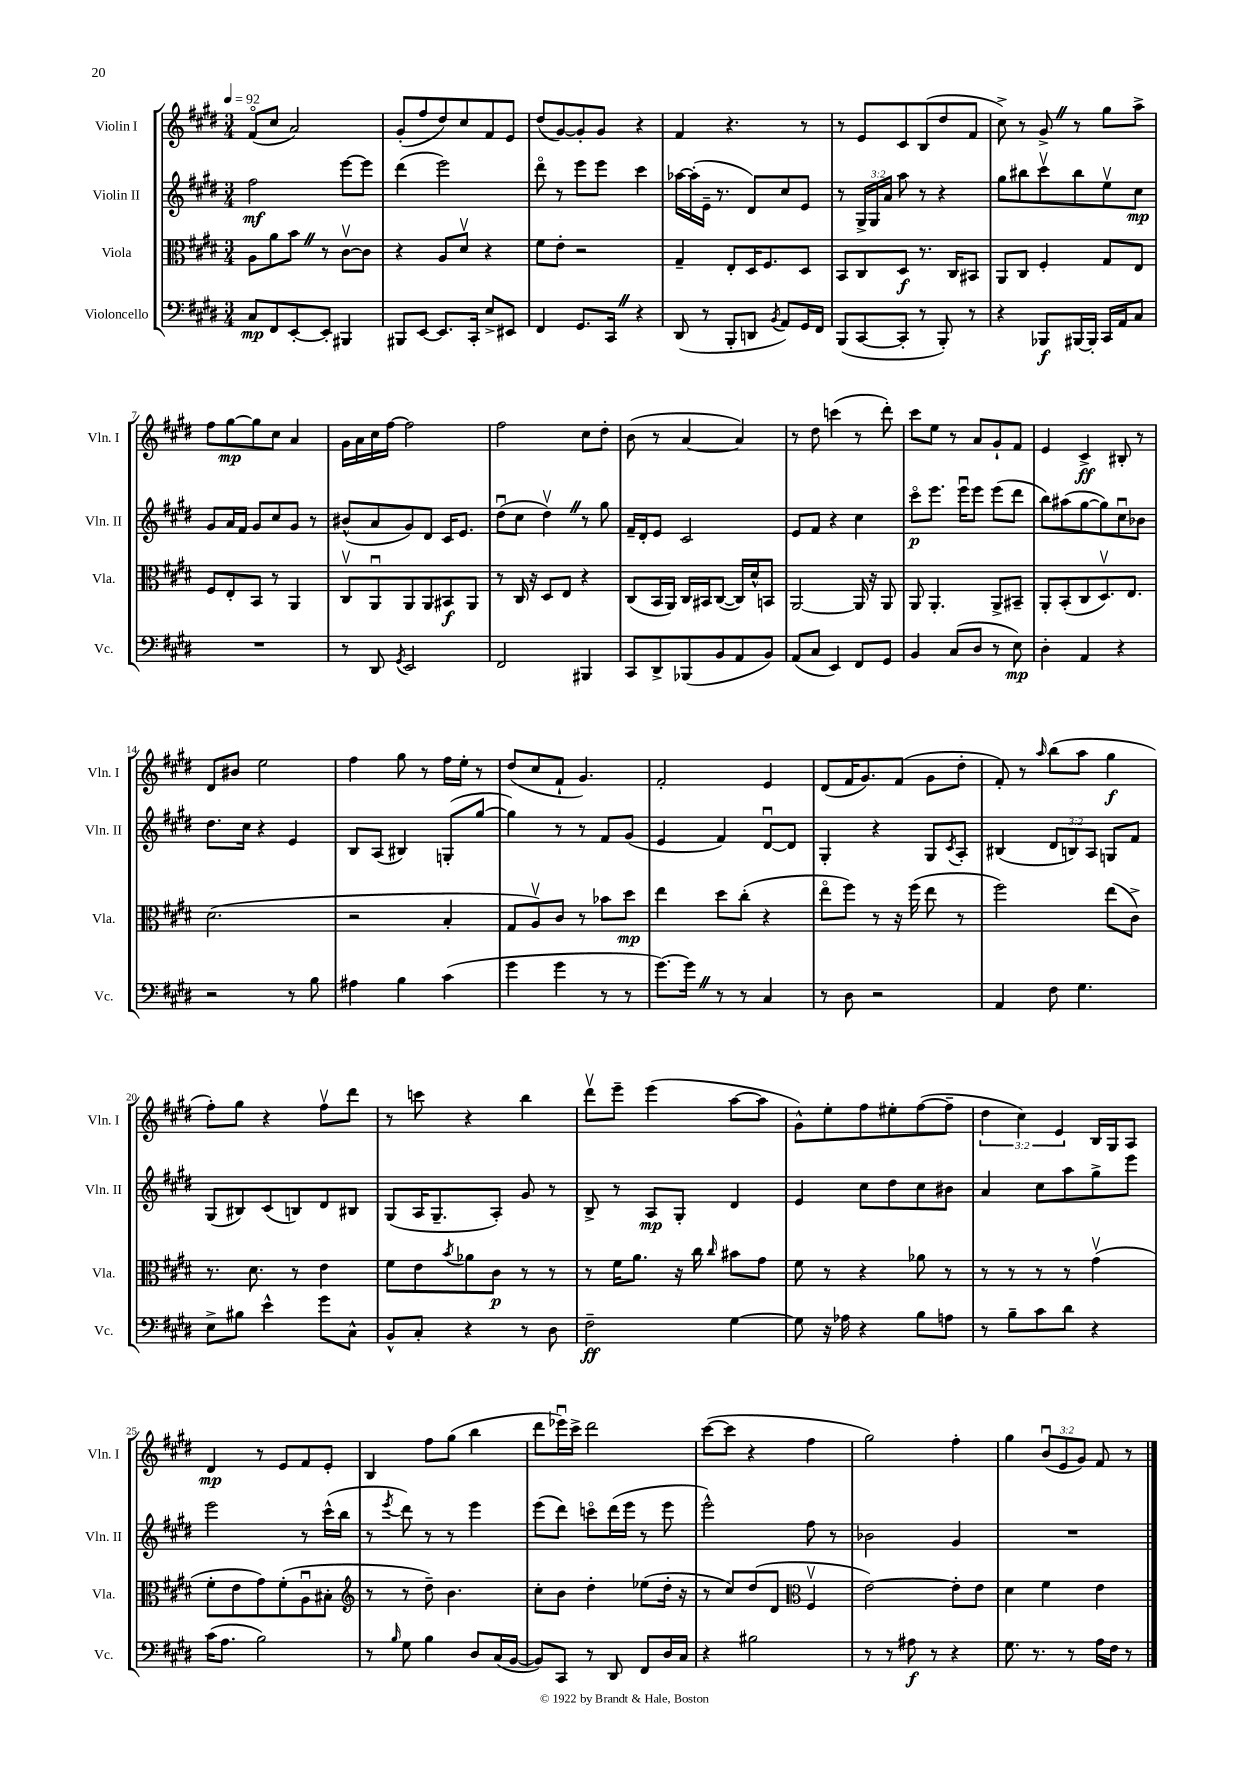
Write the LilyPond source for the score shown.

<<
\new StaffGroup <<
\new Staff = "s0" \with { instrumentName = "Violin I" shortInstrumentName = "Vln. I" } {
    \clef treble \key e \major \numericTimeSignature \time 3/4 \override Staff.TupletNumber.text = #tuplet-number::calc-fraction-text \tempo 4 = 92
    fis'8\flageolet( cis''8 a'2) |
    gis'8-.( fis''8 dis''8) cis''8 fis'8 e'8 |
    dis''8( gis'8~) gis'8-. gis'8 r4 |
    fis'4 r4. r8 |
    r8 e'8 cis'8 b8( dis''8 fis'8 |
    cis''8->) r8 gis'8-> \once \override BreathingSign.text = \markup { \musicglyph "scripts.caesura.straight" } \breathe r8 gis''8 a''8-> |
    fis''8 gis''8~\mp gis''8 cis''8 a'4 |
    gis'16 a'16 cis''16 fis''16~ fis''2 |
    fis''2 cis''8 dis''8-. |
    b'8( r8 a'4~ a'4) |
    r8 dis''8 c'''4( r8 dis'''8-.) |
    cis'''8 e''8 r8 a'8 gis'8-! fis'8 |
    e'4 cis'4->\ff bis8-. r8 |
    dis'8 bis'8 e''2 |
    fis''4 gis''8 r8 fis''16 e''16-. r8 |
    dis''8( cis''8 fis'8-! gis'4.) |
    fis'2-. e'4 |
    dis'8( fis'16 gis'8.) fis'8( gis'8 dis''8-. |
    fis'8-.) r8 \grace { a''16 } b''8( a''8 gis''4\f |
    fis''8-.) gis''8 r4 fis''8\upbow dis'''8 |
    r8 c'''8 r4 b''4 |
    dis'''8\upbow e'''8-- e'''4( a''8~ a''8 |
    gis'8-^) e''8-. fis''8 eis''8-. fis''8~( fis''8-- |
    \tuplet 3/2 { dis''4 cis''4) e'4 } b16 gis16 a8 |
    dis'4\mp r8 e'8 fis'8 e'8-. |
    b4 fis''8 gis''8( b''4 |
    dis'''8 ees'''16\downbow) cis'''16-> dis'''2 |
    cis'''8~( cis'''8 r4 fis''4 |
    gis''2) fis''4-. |
    gis''4 \tuplet 3/2 { b'8\downbow( e'8 gis'8) } fis'8 r8 \bar "|." |
}
\new Staff = "s1" \with { instrumentName = "Violin II" shortInstrumentName = "Vln. II" } {
    \clef treble \key e \major \numericTimeSignature \time 3/4 \override Staff.TupletNumber.text = #tuplet-number::calc-fraction-text
    fis''2\mf e'''8~ e'''8 |
    dis'''4( e'''2) |
    dis'''8\flageolet r8 e'''8 e'''8 cis'''4 |
    aes''16~ aes''16-.( e'16-- r8. dis'8) cis''8 e'8 |
    r8 \tuplet 3/2 { gis16-> gis16 a'16 } a''8 r8 r4 |
    gis''8 bis''8 cis'''8\upbow bis''8 e''8\upbow cis''8\mp |
    gis'8 a'16 fis'16 gis'8 cis''8 gis'8 r8 |
    bis'8-^( a'8 gis'8) dis'8 cis'16 e'8. |
    dis''8\downbow( cis''8 dis''4\upbow) \once \override BreathingSign.text = \markup { \musicglyph "scripts.caesura.straight" } \breathe r8 gis''8 |
    fis'16-- dis'16-. e'8 cis'2 |
    e'8 fis'8 r4 cis''4 |
    cis'''8\flageolet\p e'''8. e'''16\downbow e'''8 e'''8( dis'''8 |
    b''8) ais''8( gis''8~ gis''8) cis''8\downbow bes'8 |
    dis''8. cis''16 r4 e'4 |
    b8 a8( bis4) g8-.( gis''8~ |
    gis''4) r8 r8 fis'8 gis'8( |
    e'4 fis'4) dis'8~\downbow dis'8 |
    gis4-. r4 gis8 \acciaccatura { cis'8 } a8-. |
    bis4( \tuplet 3/2 { dis'8 b8) a8 } g8 fis'8 |
    gis8( bis8) cis'8( b8) dis'8 bis8 |
    gis8( a16 gis8.-- a8-.) gis'8 r8 |
    b8-> r8 a8\mp gis8-. dis'4 |
    e'4 cis''8 dis''8 cis''8 bis'8 |
    a'4 cis''8 a''8 gis''8-> e'''8 |
    e'''2 r8 cis'''16-^( b''16 |
    r8 \acciaccatura { e'''8 } dis'''8) r8 r8 e'''4 |
    e'''8( dis'''8) c'''8\flageolet dis'''16( e'''16 r8 e'''8 |
    e'''2-^) fis''8 r8 |
    bes'2 gis'4 |
    R2. \bar "|." |
}
\new Staff = "s2" \with { instrumentName = "Viola" shortInstrumentName = "Vla." } {
    \clef alto \key e \major \numericTimeSignature \time 3/4
    a8 a'8 b'8 \once \override BreathingSign.text = \markup { \musicglyph "scripts.caesura.straight" } \breathe r8 cis'8~\upbow cis'8 |
    r4 a8 dis'8\upbow r4 |
    fis'8 e'8-. r2 |
    gis4-- e8-. dis16 fis8. dis8 |
    b,8 cis8 dis8\f r8. cis16 bis,8 |
    a,8 cis8 fis4-. gis8 e8 |
    fis8 e8-. b,8 r8 a,4 |
    cis8\upbow a,8\downbow a,8 a,8 bis,8\f a,8 |
    r8 cis16 r16 dis8 e8 r4 |
    cis8( b,16 a,16) cis16 bis,16 cis8~( cis16) dis'16-^ b,8 |
    a,2~ a,16 r16 a,8 |
    a,8 a,4.-. a,8-> bis,8-- |
    a,8-. b,8-.( cis8 dis8.\upbow) e8. |
    dis'2.( |
    r2 b4-. |
    gis8 a8\upbow) cis'8 r8 bes'8 dis''8\mp |
    e''4 dis''8 cis''8-.( r4 |
    e''8\flageolet fis''8) r8 r16 fis''16( e''8 r8 |
    fis''2) e''8( cis'8->) |
    r8. dis'8. r8 e'4 |
    fis'8 e'8 \acciaccatura { b'8 } aes'8 cis'8\p r8 r8 |
    r8 fis'16 a'8. r16 cis''16 \grace { cis''16 } bis'8 gis'8 |
    fis'8 r8 r4 aes'8 r8 |
    r8 r8 r8 r8 gis'4\upbow( |
    fis'8-. e'8 gis'8) fis'8-.( a8\downbow bis8-. |
    \clef treble r8 r8 dis''8--) b'4. |
    cis''8-. b'8 dis''4-. ees''8( dis''16-. r16 |
    r8 cis''8) dis''8( dis'8 \clef alto fis4\upbow |
    e'2~) e'8-. e'8 |
    dis'4 fis'4 e'4 \bar "|." |
}
\new Staff = "s3" \with { instrumentName = "Violoncello" shortInstrumentName = "Vc." } {
    \clef bass \key e \major \numericTimeSignature \time 3/4
    cis8\mp fis,8 e,8~-. e,8-. bis,,4 |
    bis,,8 e,8~ e,8. cis,16-. e8-> eis,8 |
    fis,4 gis,8. cis,16 \once \override BreathingSign.text = \markup { \musicglyph "scripts.caesura.straight" } \breathe r4 |
    dis,8( r8 b,,8-. d,8 \acciaccatura { b,8 } a,8) gis,16 fis,16 |
    b,,8( cis,8~ cis,8-. r8 b,,8-.) r8 |
    r4 bes,,8\f bis,,16~ bis,,16-. cis,16 a,16 cis8 |
    R2. |
    r8 dis,8 \acciaccatura { gis,8 } e,2 |
    fis,2 bis,,4 |
    cis,8 dis,8-> bes,,8( b,8 a,8 b,8) |
    a,8( cis8 e,4) fis,8 gis,8 |
    b,4 cis8( dis8 r8 e8\mp) |
    dis4-. a,4 r4 |
    r2 r8 b8 |
    ais4 b4 cis'4( |
    gis'4 gis'4 r8 r8 |
    gis'8.~) gis'16 \once \override BreathingSign.text = \markup { \musicglyph "scripts.caesura.straight" } \breathe r8 r8 cis4 |
    r8 dis8 r2 |
    a,4 fis8 gis4. |
    e8-> bis8 e'4-^ gis'8 cis8-^ |
    b,8-^ cis8-. r4 r8 dis8 |
    fis2--\ff gis4~ |
    gis8 r16 aes16 r4 b8 a8 |
    r8 b8-- cis'8 dis'8 r4 |
    cis'16( a8. b2) |
    r8 \grace { b16 } gis8 b4 dis8 cis16( b,16~ |
    b,8) cis,8 r8 dis,8 fis,8 dis16 cis16 |
    r4 bis2 |
    r8 r8 ais8\f r8 r4 |
    gis8. r8. r8 a16 fis16 r8 \bar "|." |
}
>>
>>
